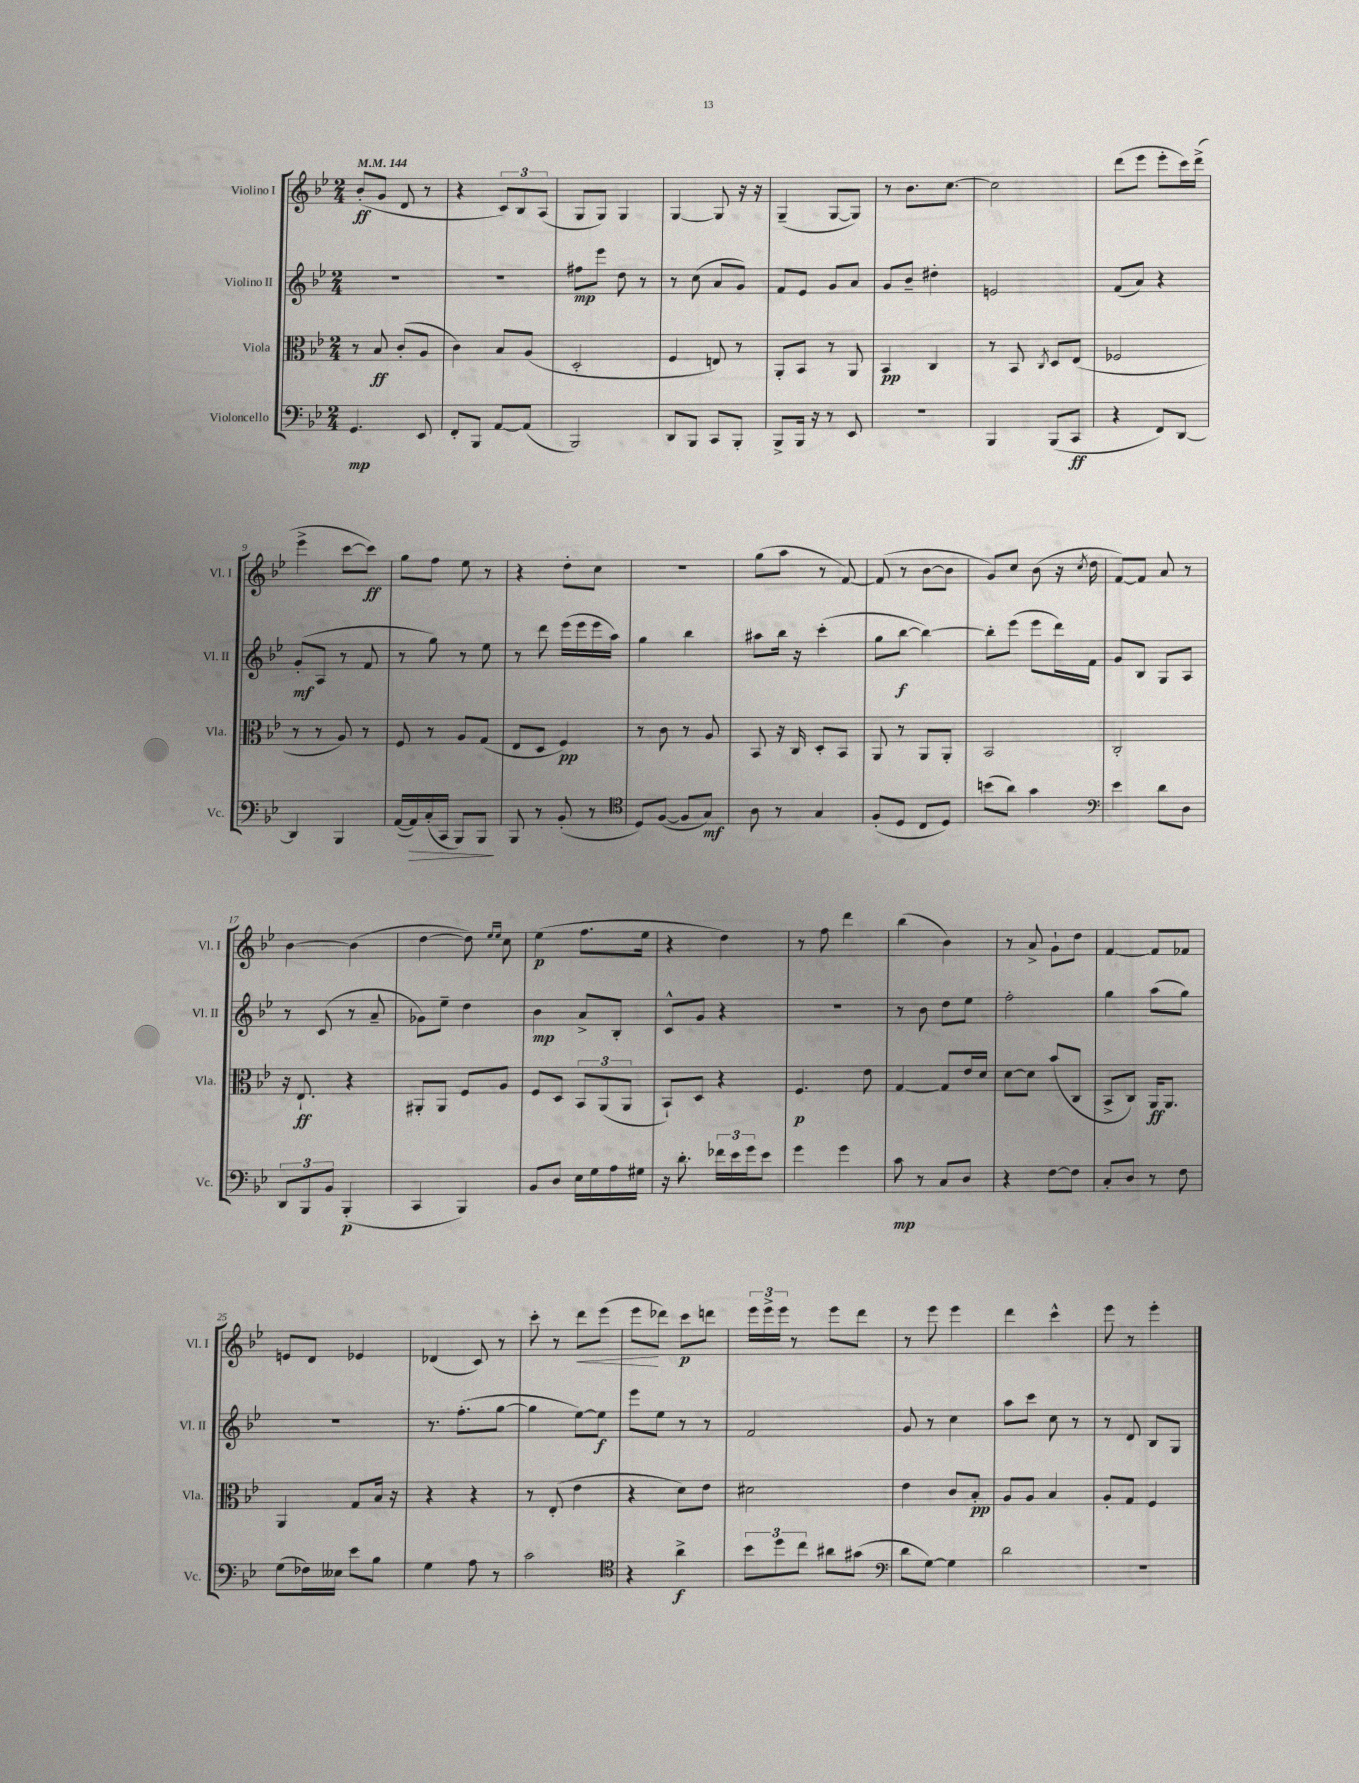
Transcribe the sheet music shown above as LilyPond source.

<<
\new StaffGroup <<
\new Staff = "s0" \with { instrumentName = "Violino I" shortInstrumentName = "Vl. I" } {
    \clef treble \key bes \major \numericTimeSignature \time 2/4 \tempo 4 = 144
    bes'8-.\ff( g'8 d'8 r8 |
    r4 \tuplet 3/2 { c'8) bes8 a8( } |
    g8 g8) g4 |
    g4~ g8 r16 r16 |
    g4--( g8~ g8) |
    r8 bes'8. c''8.~ |
    c''2 |
    d'''8( ees'''8 ees'''8-. c'''16) d'''16->( |
    ees'''4-> c'''8~ c'''8\ff) |
    g''8 f''8 ees''8 r8 |
    r4 d''8-. c''8 |
    R2 |
    g''8( a''8 r8 f'8~) |
    f'8( r8 bes'8~ bes'8 |
    g'8) c''8 bes'8( r16 \acciaccatura { c''8 } d''16 |
    f'8~) f'8 a'8 r8 |
    bes'4~ bes'4( |
    d''4~ d''8) \grace { ees''16 ees''16 } c''8 |
    ees''4\p( f''8. ees''16 |
    r4 d''4) |
    r8 f''8 d'''4 |
    bes''4( bes'4) |
    r8 a'8-> g'8-! d''8 |
    f'4~ f'8 fes'8 |
    e'8 d'8 ees'4 |
    des'4( c'8) r8 |
    c'''8-. r8 d'''8\< ees'''8( |
    ees'''8\! des'''8) c'''8\p d'''8 |
    \tuplet 3/2 { ees'''16 ees'''16-> ees'''16 } r8 ees'''8 d'''8 |
    r8 ees'''8 ees'''4 |
    d'''4 c'''4-^ |
    ees'''8 r8 ees'''4-. \bar "|." |
}
\new Staff = "s1" \with { instrumentName = "Violino II" shortInstrumentName = "Vl. II" } {
    \clef treble \key bes \major \numericTimeSignature \time 2/4
    R2 |
    R2 |
    fis''8\mp ees'''8 d''8 r8 |
    r8 c''8( a'8 g'8) |
    f'8 ees'8 g'8 a'8 |
    g'8 bes'8-- dis''4-. |
    e'2 |
    f'8( a'8) r4 |
    g'8-.\mf( a8 r8 f'8 |
    r8 g''8) r8 ees''8 |
    r8 d'''8 ees'''16( ees'''16 ees'''16 a''16) |
    g''4 bes''4 |
    ais''8 bes''16 r16 c'''4-.( |
    g''8 bes''8~\f bes''4~) |
    bes''8-. ees'''8( ees'''8 d'''16) f'16 |
    g'8 bes8 g8 a8 |
    r8 c'8( r8 a'8-- |
    ges'8) ees''8-- d''4 |
    bes'4\mp a'8-> bes8-. |
    c'8-^ g'8 r4 |
    R2 |
    r8 bes'8 d''8 ees''8 |
    f''2-. |
    g''4 a''8( g''8) |
    R2 |
    r8. f''8.-.( g''8~ |
    g''4 ees''8~) ees''8\f |
    ees'''8 ees''8 r8 r8 |
    f'2 |
    g'8 r8 c''4 |
    a''8 c'''8 c''8 r8 |
    r8 d'8 bes8 g8 \bar "|." |
}
\new Staff = "s2" \with { instrumentName = "Viola" shortInstrumentName = "Vla." } {
    \clef alto \key bes \major \numericTimeSignature \time 2/4
    r8 bes8\ff c'8-.( a8 |
    c'4) bes8 a8( |
    d2-. |
    f4 e8) r8 |
    a,8-. bes,8 r8 a,8 |
    bes,4\pp c4 |
    r8 bes,8 \acciaccatura { c8 } d8 ees8( |
    fes2 |
    r8 r8 a8) r8 |
    f8 r8 a8 g8( |
    ees8 d8 f4\pp) |
    r8 c'8 r8 a8 |
    bes,8 r16 c16 d8-. bes,8 |
    a,8 r8 a,8 a,8-. |
    bes,2 |
    c2-. |
    r16 ees8.-!\ff r4 |
    ais,8-. ais,8 f8 a8 |
    f8 d8 \tuplet 3/2 { bes,8 a,8( a,8 } |
    bes,8-!) d8 r4 |
    f4.\p ees'8 |
    g4~ g8 ees'16 d'16 |
    d'8~ d'8 bes'8( c8 |
    bes,8-> c8) a,16\ff a,8. |
    a,4 g8 bes16 r16 |
    r4 r4 |
    r8 ees8-.( ees'4 |
    r4 d'8) ees'8 |
    dis'2 |
    ees'4 c'8 bes8-.\pp |
    a8 a8 bes4 |
    a8-. g8 f4 \bar "|." |
}
\new Staff = "s3" \with { instrumentName = "Violoncello" shortInstrumentName = "Vc." } {
    \clef bass \key bes \major \numericTimeSignature \time 2/4
    g,4.\mp ees,8 |
    f,8-. bes,,8 a,8~ a,8( |
    bes,,2) |
    d,8 bes,,8 c,8 bes,,8-. |
    bes,,8-> bes,,16 r16 r8 ees,8 |
    R2 |
    bes,,4 bes,,8( c,8\ff |
    r4 f,8) d,8~ |
    d,4 bes,,4 |
    a,16~( a,16\>) c16-.( c,16 bes,,8) bes,,8\! |
    bes,,8 r8 bes,8-.( r8 |
    \clef tenor d8) f8~( f8 g8\mf) |
    a8 r8 g4 |
    f8-.( d8 c8 d8) |
    b'8( a'8) g'4 |
    \clef bass ees'4 d'8 d8 |
    \tuplet 3/2 { d,8 bes,,8 bes,8 } bes,,4-.\p( |
    c,4 bes,,4) |
    bes,8 d8 ees16 g16 a16 gis16 |
    r16 d'8.-. \tuplet 3/2 { fes'16 ees'16 g'16 } ees'8 |
    g'4 g'4 |
    c'8\mp r8 c8 d8 |
    r4 f8~ f8 |
    c8-. d8 r8 f8 |
    g8( fes16) eeses16 ees'8 bes8 |
    g4 a8 r8 |
    c'2 |
    \clef tenor r4 a'4->\f |
    \tuplet 3/2 { bes'8 d''8 c''8 } ais'8 gis'8( |
    \clef bass d'8 g8~) g4 |
    d'2 |
    R2 \bar "|." |
}
>>
>>
